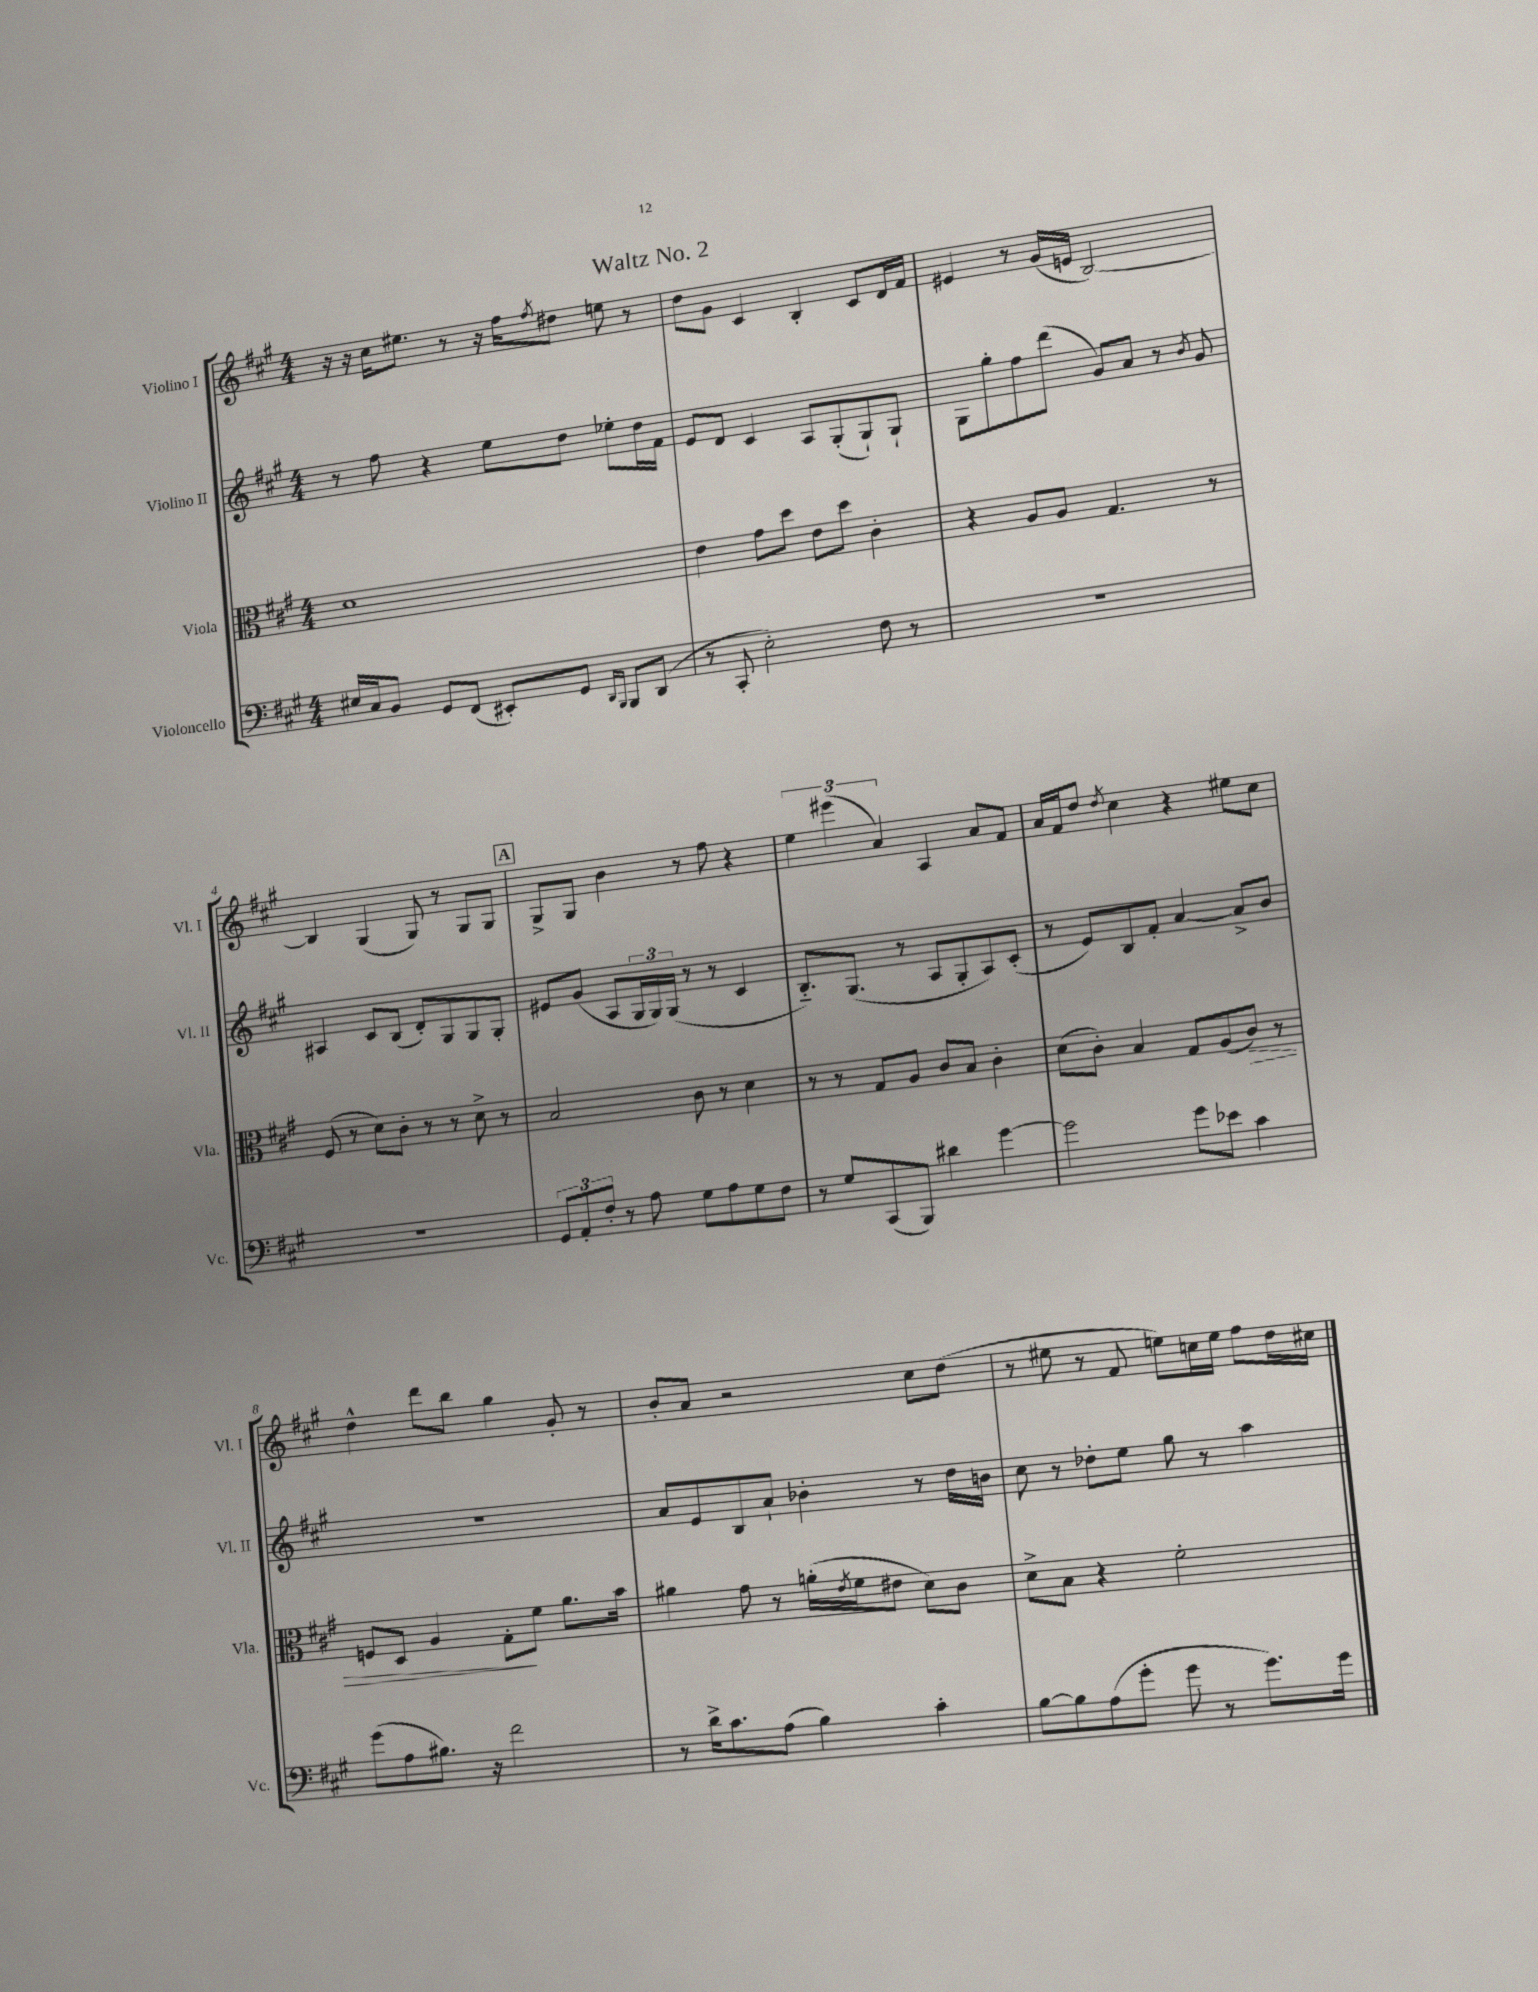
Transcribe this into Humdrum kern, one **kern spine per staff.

**kern	**kern	**kern	**kern
*staff4	*staff3	*staff2	*staff1
*clefF4	*clefC3	*clefG2	*clefG2
*k[f#c#g#]	*k[f#c#g#]	*k[f#c#g#]	*k[f#c#g#]
*M4/4	*M4/4	*M4/4	*M4/4
16E#	1d	8r	16r
16C#	.	.	16r
8BB	.	8ff#	16cc#
.	.	.	8.ee#
8GG#	.	4r	.
(8FF#	.	.	8r
8EE#')	.	8ee	16r
.	.	.	16ff#
.	.	.	8qff#
8GG#	.	8dd	8dd#
16qqDD	.	.	.
16qqBBB	.	.	.
8BBB	.	8ee-'	8ee
(8DD	.	16dd	8r
.	.	16f#	.
=	=	=	=
8r	4e	8e	8dd
8CC#'	.	8d	8g#
2E')	8g#	4c#	4c#
.	8dd	.	.
.	8e	8A	4B'
.	8dd	(8G#'	.
8F#	4c#'	8G#`)	8c#
8r	.	8G#`	16d
.	.	.	16f#
=	=	=	=
1r	4r	8G#	4e#
.	.	8gg#'	.
.	8A	8ff#	8r
.	8A	(8ddd	(16g#
.	.	.	16e
.	4.G#	8g#)	[2B)
.	.	8a	.
.	.	8r	.
.	.	8qb	.
.	8r	8g#	.
=	=	=	=
1r	(8F#	4A#	4B]
.	8r	.	.
.	8d)	8c#	(4G#
.	8c#'	(8B	.
.	8r	8d')	8G#)
.	8r	8G#	8r
.	8d^	8G#	8G#
.	8r	8G#'	8G#
=	=	=	=
12GG#	2B	8e#	8G#^
12AA'	.	.	.
.	.	(8g#	8G#
12F#'	.	.	.
8r	.	8A	4b
8A	.	24G#	.
.	.	24G#)	.
.	.	(24G#	.
8G#	8c#	8r	8r
8A	8r	8r	8ff#
8G#	4d	4c#	4r
8F#	.	.	.
=	=	=	=
8r	8r	8.B'~)	6ee
8G#	8r	.	.
.	.	.	(6eee#
.	.	(8.G#	.
(8CC#	8G#	.	.
.	.	.	6a)
8BBB)	8A	8r	.
4d#	8c#	8A	4A
.	8B	8G#'	.
[4g#	4c#'	8A)	8a
.	.	(8c#'	8f#
=	=	=	=
2g#]	(8d	8r	16a
.	.	.	16f#
.	8c#')	8e)	8dd
.	.	.	8qdd
.	4B	8B	4cc#
.	.	8f#'	.
8g#	8G#	[4a	4r
8e-	(8A	.	.
4c#	8c#)	8a^]	8ee#
.	8r	8b	8cc#
=	=	=	=
(8g#	8F	1r	4dd^^
8A	8D	.	.
8.B#)	4A	.	8ddd
.	.	.	8bb
16r	.	.	.
2f#	8G#'	.	4gg#
.	8f#	.	.
.	8.a	.	8g#'
.	.	.	8r
.	16b	.	.
=	=	=	=
8r	4a#	8a	8b'
16d^	.	8e	8a
8.c#	.	.	.
.	8g#	8B	2r
(8A	8r	8a`	.
4B)	(16a'	4b-'	.
.	8qe	.	.
.	16f#	.	.
.	8e#	.	.
4c#'	8d)	8r	8cc#
.	8c#	16dd	(8dd
.	.	16b	.
=	=	=	=
[8B	8d^	8cc#	8r
8B]	8B	8r	8ee#
(8A	4r	8dd-'	8r
8g#'	.	8ee	8f#
8g#	2f#'	8gg#	8ee)
8r	.	8r	16cc
.	.	.	16ee
8.g#)	.	4aa	8ff#
.	.	.	16dd
16g#	.	.	16cc#
==	==	==	==
*-	*-	*-	*-
